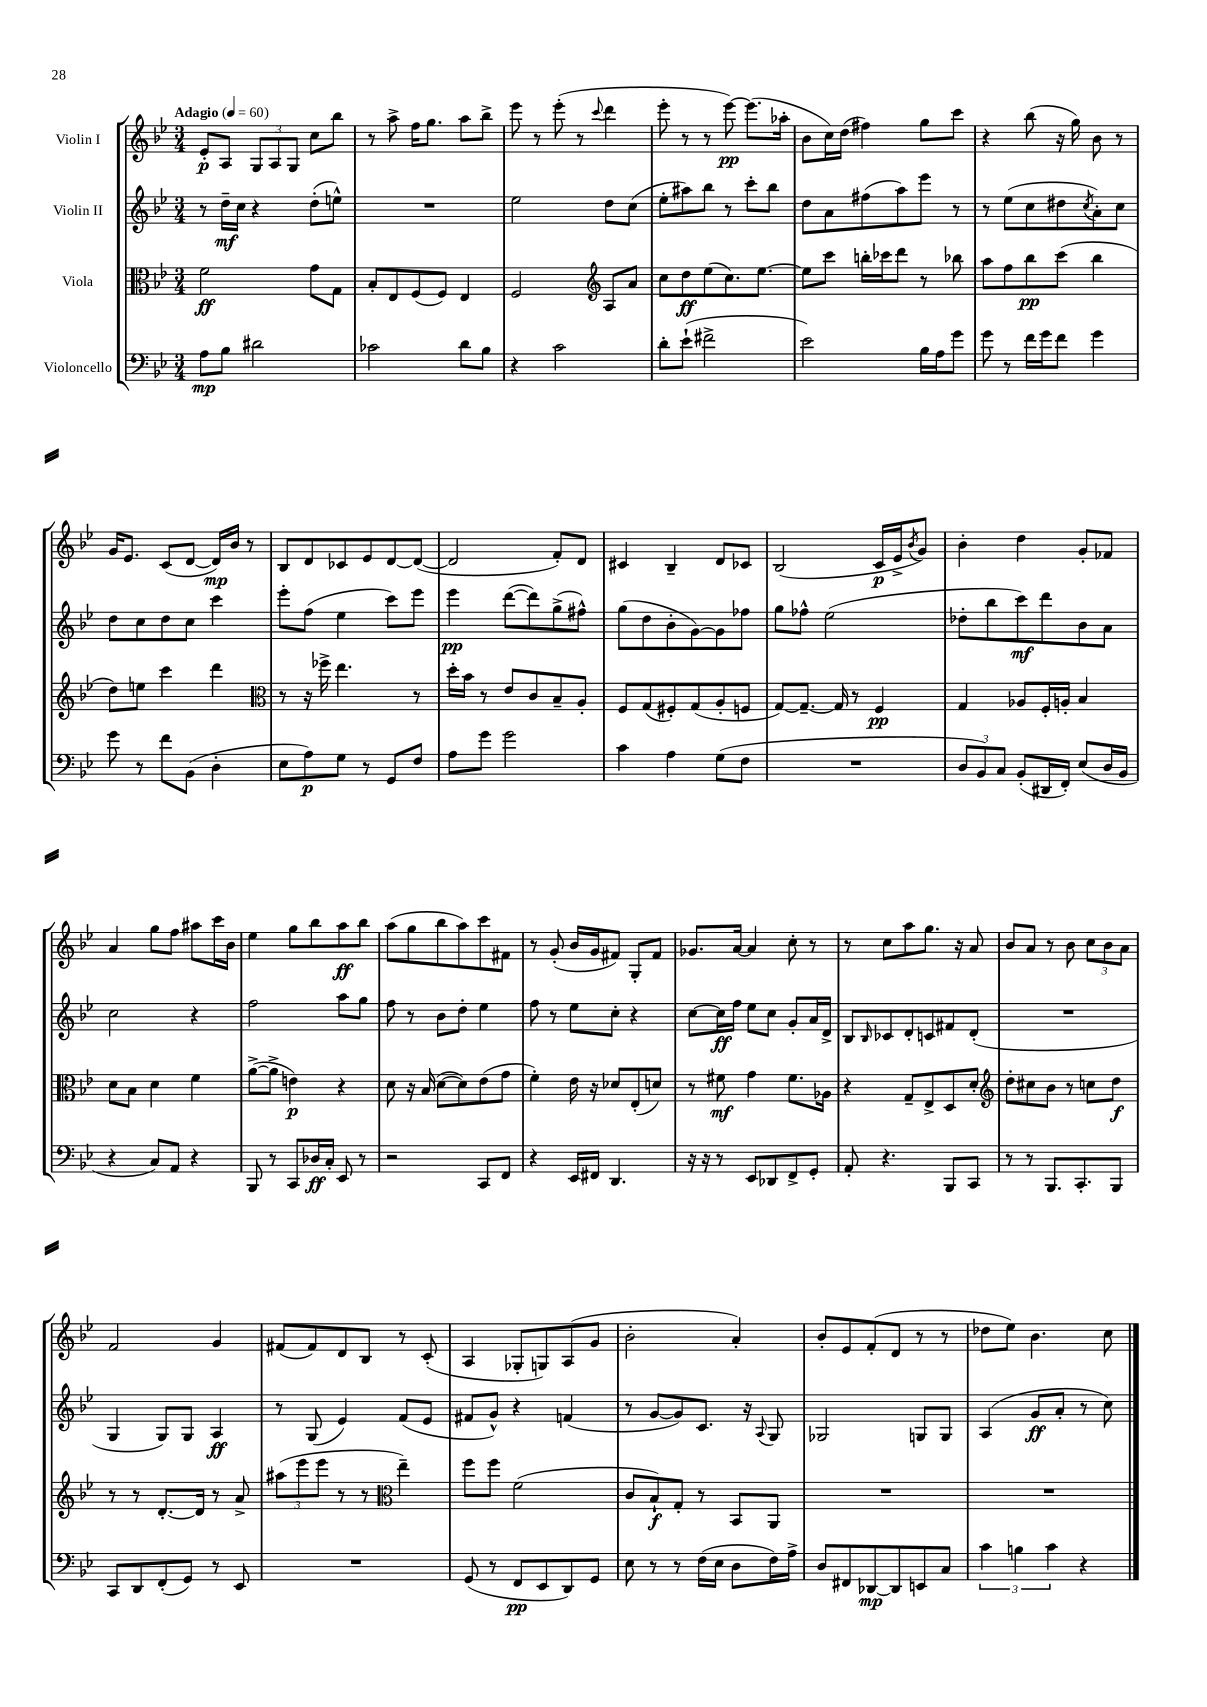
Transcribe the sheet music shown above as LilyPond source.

<<
\new StaffGroup <<
\new Staff = "s0" \with { instrumentName = "Violin I" } {
    \clef treble \key bes \major \numericTimeSignature \time 3/4 \tempo "Adagio" 4 = 60
    ees'8-.\p a8 \tuplet 3/2 { g8 a8 g8 } c''8 bes''8 |
    r8 a''8-> f''16 g''8. a''8 bes''8-> |
    ees'''8 r8 ees'''8-.( r8 \appoggiatura { c'''8 } d'''4 |
    ees'''8-. r8 r8 ees'''8~\pp) ees'''8.( aes''16-. |
    bes'8 c''16) d''16( fis''4) g''8 c'''8 |
    r4 bes''8( r16 g''16) bes'8 r8 |
    g'16 ees'8. c'8( d'8~ d'16\mp) bes'16 r8 |
    bes8 d'8 ces'8 ees'8 d'8~ d'8~( |
    d'2 f'8-.) d'8 |
    cis'4 bes4-- d'8 ces'8 |
    bes2( c'16\p ees'16-> \acciaccatura { bes'8 } g'8) |
    bes'4-. d''4 g'8-. fes'8 |
    a'4 g''8 f''8 ais''8 c'''16 bes'16 |
    ees''4 g''8 bes''8 a''8\ff bes''8 |
    a''8( g''8 bes''8 a''8) c'''8 fis'8 |
    r8 g'8-.( bes'16 g'16 fis'8) g8-. fis'8 |
    ges'8. a'16~ a'4 c''8-. r8 |
    r8 c''8 a''8 g''8. r16 a'8 |
    bes'8 a'8 r8 bes'8 \tuplet 3/2 { c''8 bes'8 a'8 } |
    f'2 g'4 |
    fis'8( fis'8) d'8 bes8 r8 c'8-.( |
    a4 ges8-. g8) a8( g'8 |
    bes'2-. a'4-.) |
    bes'8-. ees'8 f'8-.( d'8 r8 r8 |
    des''8 ees''8) bes'4. c''8 \bar "|." |
}
\new Staff = "s1" \with { instrumentName = "Violin II" } {
    \clef treble \key bes \major \numericTimeSignature \time 3/4
    r8 d''16--\mf c''16 r4 d''8-.( e''8-^) |
    R2. |
    ees''2 d''8 c''8( |
    ees''8-. ais''8) bes''8 r8 c'''8-. bes''8 |
    d''8 a'8 fis''8( a''8) ees'''8 r8 |
    r8 ees''8( c''8 dis''8 \acciaccatura { c''8 } a'8-.) c''8 |
    d''8 c''8 d''8 c''8 c'''4 |
    ees'''8-. f''8( ees''4 c'''8) ees'''8 |
    ees'''4\pp d'''8~( d'''8) g''8->( fis''8-^) |
    g''8( d''8 bes'8-. g'8~) g'8 fes''8 |
    g''8 fes''8-^ ees''2( |
    des''8-. bes''8 c'''8\mf) d'''8 bes'8 a'8 |
    c''2 r4 |
    f''2 a''8 g''8 |
    f''8 r8 bes'8 d''8-. ees''4 |
    f''8 r8 ees''8 c''8-. r4 |
    c''8~ c''16\ff f''16 ees''8 c''8 g'8-. a'16 d'16-> |
    bes8 \grace { bes16 } ces'8 d'8-. c'8 fis'8 d'8-.( |
    R2. |
    g4 g8) g8 a4\ff |
    r8 g8( ees'4) f'8( ees'8 |
    fis'8 g'8-^) r4 f'4( |
    r8 g'8~ g'8) c'8. r16 \appoggiatura { a8 } g8 |
    ges2 g8 g8 |
    a4( g'8\ff a'8-. r8 c''8) \bar "|." |
}
\new Staff = "s2" \with { instrumentName = "Viola" } {
    \clef alto \key bes \major \numericTimeSignature \time 3/4
    f'2\ff g'8 g8 |
    bes8-. ees8 f8( f8) ees4 |
    f2 \clef treble a8 a'8 |
    c''8 d''8\ff ees''8( c''8.) ees''8.~ |
    ees''8 c'''8 b''16-. ces'''16 d'''8 r8 bes''8 |
    a''8 f''8 bes''8\pp c'''8( bes''4 |
    d''8) e''8 c'''4 d'''4 |
    \clef alto r8 r16 fes''16-> ees''4. r8 |
    d''16-. bes'16 r8 ees'8 c'8 bes8-- a8-. |
    f8 g8( fis8-.) g8( a8-. f8 |
    g8~) g8.~-- g16 r8 f4\pp |
    g4 aes8 f16-. a16-. bes4 |
    d'8 bes8 d'4 f'4 |
    a'8~->( a'8-> e'4\p) r4 |
    d'8 r16 bes16( d'8~ d'8) ees'8( g'8 |
    f'4-.) ees'16 r16 des'8 ees8-.( d'8) |
    r8 fis'8\mf g'4 fis'8. aes16 |
    r4 g8-- ees8-> d8 d'8-. |
    \clef treble d''8-. cis''8 bes'8 r8 c''8 d''8\f |
    r8 r8 d'8.~-. d'16 r8 a'8-> |
    \tuplet 3/2 { ais''8( ees'''8 ees'''8 } r8 r8 \clef alto ees''4--) |
    f''8 f''8 f'2( |
    c'8 bes8-!\f) g8-. r8 bes,8 a,8 |
    R2. |
    R2. \bar "|." |
}
\new Staff = "s3" \with { instrumentName = "Violoncello" } {
    \clef bass \key bes \major \numericTimeSignature \time 3/4
    a8\mp bes8 dis'2 |
    ces'2 d'8 bes8 |
    r4 c'2 |
    d'8-. ees'8-!( fis'2-> |
    ees'2) bes16 a16 g'8 |
    g'8 r8 f'16 g'16 f'8 g'4 |
    g'8 r8 f'8 bes,8( d4-. |
    ees8 a8\p) g8 r8 g,8 f8 |
    a8 g'8 g'2 |
    c'4 a4 g8( f8 |
    R2. |
    \tuplet 3/2 { d8 bes,8) c8 } bes,8-.( dis,16 f,16-.) ees8( d16 bes,16 |
    r4 c8) a,8 r4 |
    bes,,8 r8 c,8 des16\ff c16-. ees,8 r8 |
    r2 c,8 f,8 |
    r4 ees,16 fis,16 d,4. |
    r16 r16 r8 ees,8 des,8 f,8-> g,8-. |
    a,8-. r4. bes,,8 c,8 |
    r8 r8 bes,,8. c,8.-. bes,,8 |
    c,8 d,8 f,8-.( g,8) r8 ees,8 |
    R2. |
    g,8( r8 f,8\pp ees,8 d,8) g,8 |
    ees8 r8 r8 f16( ees16 d8 f16) a16-> |
    d8 fis,8 des,8~\mp des,8 e,8 c8 |
    \tuplet 3/2 { c'4 b4 c'4 } r4 \bar "|." |
}
>>
>>
\layout { \context { \Score \remove "Bar_number_engraver" } }
